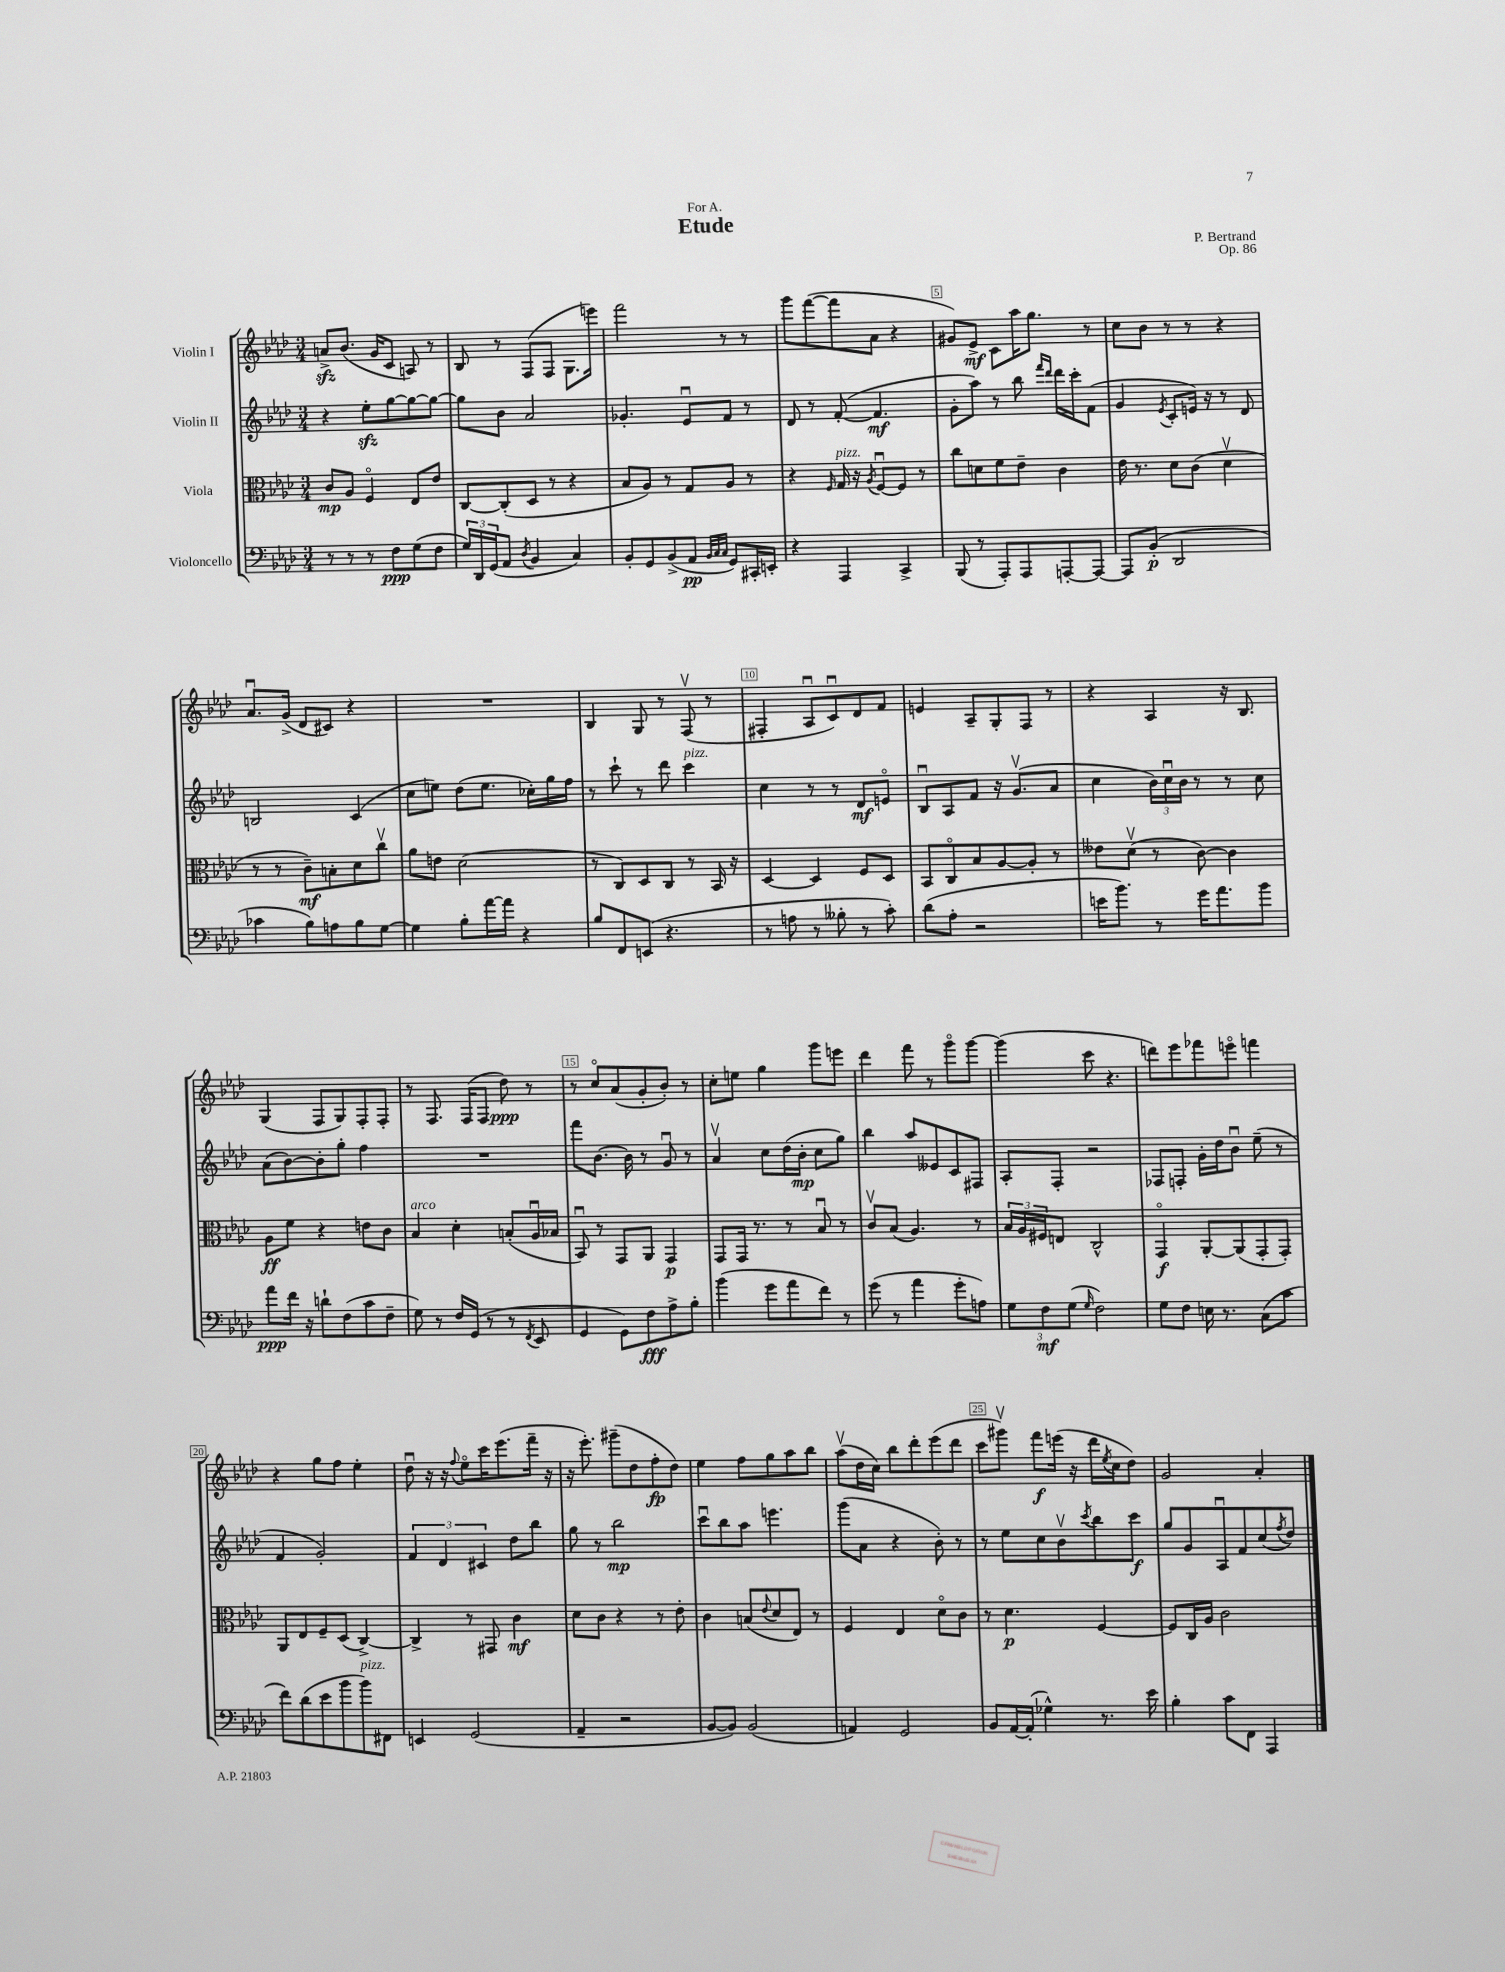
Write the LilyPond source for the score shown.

\header { title = "Etude" composer = "P. Bertrand" dedication = "For A." opus = "Op. 86" }
<<
\new StaffGroup <<
\new Staff = "s0" \with { instrumentName = "Violin I" } {
    \clef treble \key aes \major \numericTimeSignature \time 3/4
    a'8->\sfz bes'8.( g'16 c'8 a8) r8 |
    bes8 r8 f8( f8 g8. e'''16) |
    f'''2 r8 r8 |
    g'''8 f'''8~( f'''8 aes'8 r4 |
    gis'8) ees'8->\mf c'8 aes''16 g''8. r8 |
    c''8 bes'8 r8 r8 r4 |
    aes'8.\downbow g'16->( des'8 cis'8) r4 |
    R2. |
    bes4 g8 r8 f8\upbow( r8 |
    fis4-. aes8\downbow c'8\downbow) des'8 f'8 |
    e'4 aes8-- g8-. f8 r8 |
    r4 aes4 r16 bes8. |
    g4( f8 g8) f8-. f8-. |
    r8 f8. f16( f8 des''8\ppp) r8 |
    r8 c''8\flageolet aes'8( g'8-. bes'8-.) r8 |
    c''8-. e''8 g''4 g'''8 e'''8 |
    des'''4 f'''8 r8 g'''8\flageolet g'''8~ |
    g'''4( c'''8 r4. |
    d'''8) ees'''8 fes'''8 e'''8\flageolet f'''4 |
    r4 g''8 f''8 ees''4-. |
    des''8\downbow r16 r16 \appoggiatura { f''8 } ees''8\flageolet c'''16 ees'''8.( f'''16-- r16 |
    r16 ees'''8.-.) gis'''8--( des''8 f''8-.\fp des''8) |
    ees''4 f''8 g''8 aes''8 bes''8 |
    aes''8\upbow( des''16 c''16) bes''8 des'''8-. ees'''8( des'''8 |
    c'''8 gis'''8\upbow) f'''8\f e'''16( r16 des'''16 \acciaccatura { ees''8 } c''16 des''8) |
    g'2 aes'4-. \bar "|." |
}
\new Staff = "s1" \with { instrumentName = "Violin II" } {
    \clef treble \key aes \major \numericTimeSignature \time 3/4
    r4 ees''8-.\sfz g''8~ g''8~ g''8~ |
    g''8 bes'8 aes'2 |
    ges'4.-. ees'8\downbow f'8 r8 |
    des'8 r8 f'8~-.( f'4.\mf |
    g'8-. aes''8) r8 bes''8 \grace { f'''16 des'''16 } des'''16 c'''16-. f'8( |
    g'4 \acciaccatura { ees'8 } c'8-. e'16) r16 r8 des'8 |
    b2 c'4( |
    c''8 e''8) des''8( e''8. ces''16-.) g''16 f''16 |
    r8 c'''8-! r8 des'''8 c'''4^\markup { \italic "pizz." } |
    c''4 r8 r8 des'8\mf e'8\flageolet |
    bes8\downbow aes8 f'8 r16 g'8.\upbow( aes'8 |
    c''4 \tuplet 3/2 { bes'16) c''16\downbow bes'16 } r8 r8 c''8 |
    aes'8( bes'8~) bes'8-. g''8-. f''4 |
    R2. |
    f'''8 bes'8.~ bes'16 r8 g'8\downbow r8 |
    aes'4\upbow c''8 des''16( bes'16-.\mp c''8 g''8) |
    bes''4 aes''8 eeses'8 c'8 fis8 |
    aes8-. f8-. r2 |
    fes8 f8-. g'16-. des''16 bes'8\downbow ees''8--( r8 |
    f'4 g'2-.) |
    \tuplet 3/2 { f'4 des'4 cis'4 } des''8 bes''8 |
    g''8 r8 bes''2\mp |
    c'''8\downbow bes''8 aes''8 e'''4. |
    g'''8( aes'8 r4 bes'8-.) r8 |
    r8 ees''8 c''8 bes'8\upbow \acciaccatura { c'''8 } bes''8 c'''8\f |
    g''8 g'8 aes8\downbow f'8 c''8( \acciaccatura { f''8 } des''8) \bar "|." |
}
\new Staff = "s2" \with { instrumentName = "Viola" } {
    \clef alto \key aes \major \numericTimeSignature \time 3/4
    c'8\mp aes8 f4\flageolet ees8 ees'8 |
    c8~ c8-.( des8 r8 r4 |
    bes8 aes8) r8 g8 aes8 r8 |
    r4 \grace { f16 } g16^\markup { \italic "pizz." } r16 \acciaccatura { aes8 } f8~\downbow f8 r8 |
    c''8 d'8 f'8 ees'8-- c'4 |
    ees'16 r8. des'8 c'8( des'4\upbow |
    r8 r8 c'8--\mf) b8-. des'8 c''8\upbow |
    aes'8 e'8 des'2( |
    r8 c8) des8 c8 r8 bes,16 r16 |
    des4~ des4 f8 des8 |
    bes,8 c8\flageolet bes8 aes8~ aes8-. r8 |
    eeses'8 des'8\upbow( r8 c'8~) c'4 |
    aes8\ff f'8 r4 e'8 c'8 |
    bes4^\markup { \italic "arco" } des'4-. b8-.( aes16\downbow bes16 |
    bes,8\downbow) r8 g,8 aes,8 g,4\p |
    g,8 g,16 r8. r8 bes8\downbow r8 |
    c'8\upbow bes8( aes4.) r8 |
    \tuplet 3/2 { bes16 aes16 fis16 } e8 c2-^ |
    g,4\flageolet\f aes,8~-. aes,8( g,8-. g,8-.) |
    aes,8 ees8 f8-- des8( c4~->) |
    c4-> r8 gis,8 c'4\mf |
    des'8 c'8 r4 r8 ees'8-. |
    c'4 b8( \appoggiatura { ees'8 } des'8 ees8) r8 |
    f4 ees4 des'8\flageolet c'8 |
    r8 des'4.\p f4~ |
    f8 c16 aes16 c'2 \bar "|." |
}
\new Staff = "s3" \with { instrumentName = "Violoncello" } {
    \clef bass \key aes \major \numericTimeSignature \time 3/4
    r8 r8 r8 f8\ppp g8( f8 |
    \tuplet 3/2 { g16) des,16 g,16( } aes,8 \acciaccatura { des8 } bes,4 c4) |
    bes,8-. g,8 bes,8->( aes,8\pp \grace { bes,32 c32 c32 } g,8) cis,16-. e,16-. |
    r4 aes,,4 c,4-> |
    bes,,8( r8 aes,,8-.) aes,,8 a,,8~-. a,,8~ |
    a,,8 bes,8-.\p( des,2 |
    ces'4 bes8) a8 bes8 g8~ |
    g4 bes8-. aes'16~ aes'16 r4 |
    bes8 f,8 e,8( r4. |
    r8 a8 r8 beses8-. r8 c'8-.) |
    des'8( aes8-. r2 |
    e'16 bes'8.) r8 g'16 aes'8. bes'8 |
    aes'8\ppp f'16 r16 d'8-! f8( c'8 f8-- |
    g8) r8 f16 g,16( r8 r8 \acciaccatura { f,8 } ees,8 |
    g,4 g,8) f8\fff aes8-> bes8-. |
    bes'4( g'8 aes'8 f'8) r8 |
    g'8( r8 aes'4 g'8-. a8) |
    \tuplet 3/2 { g8 f8\mf g8( } \grace { g16 } f2) |
    g8 f8 e16 r8. c8( c'8 |
    f'8) des'8( ees'8 bes'8 bes'8^\markup { \italic "pizz." }) fis,8 |
    e,4 g,2( |
    aes,4-- r2 |
    bes,8~ bes,8) bes,2( |
    a,4) g,2 |
    bes,8 aes,16~ aes,16-.( ges4-^) r8. ees'16 |
    bes4-. c'8 f,8 aes,,4 \bar "|." |
}
>>
>>
\layout { \context { \Score \override BarNumber.break-visibility = ##(#f #t #t) barNumberVisibility = #(every-nth-bar-number-visible 5) \override BarNumber.stencil = #(make-stencil-boxer 0.1 0.3 ly:text-interface::print) } }
